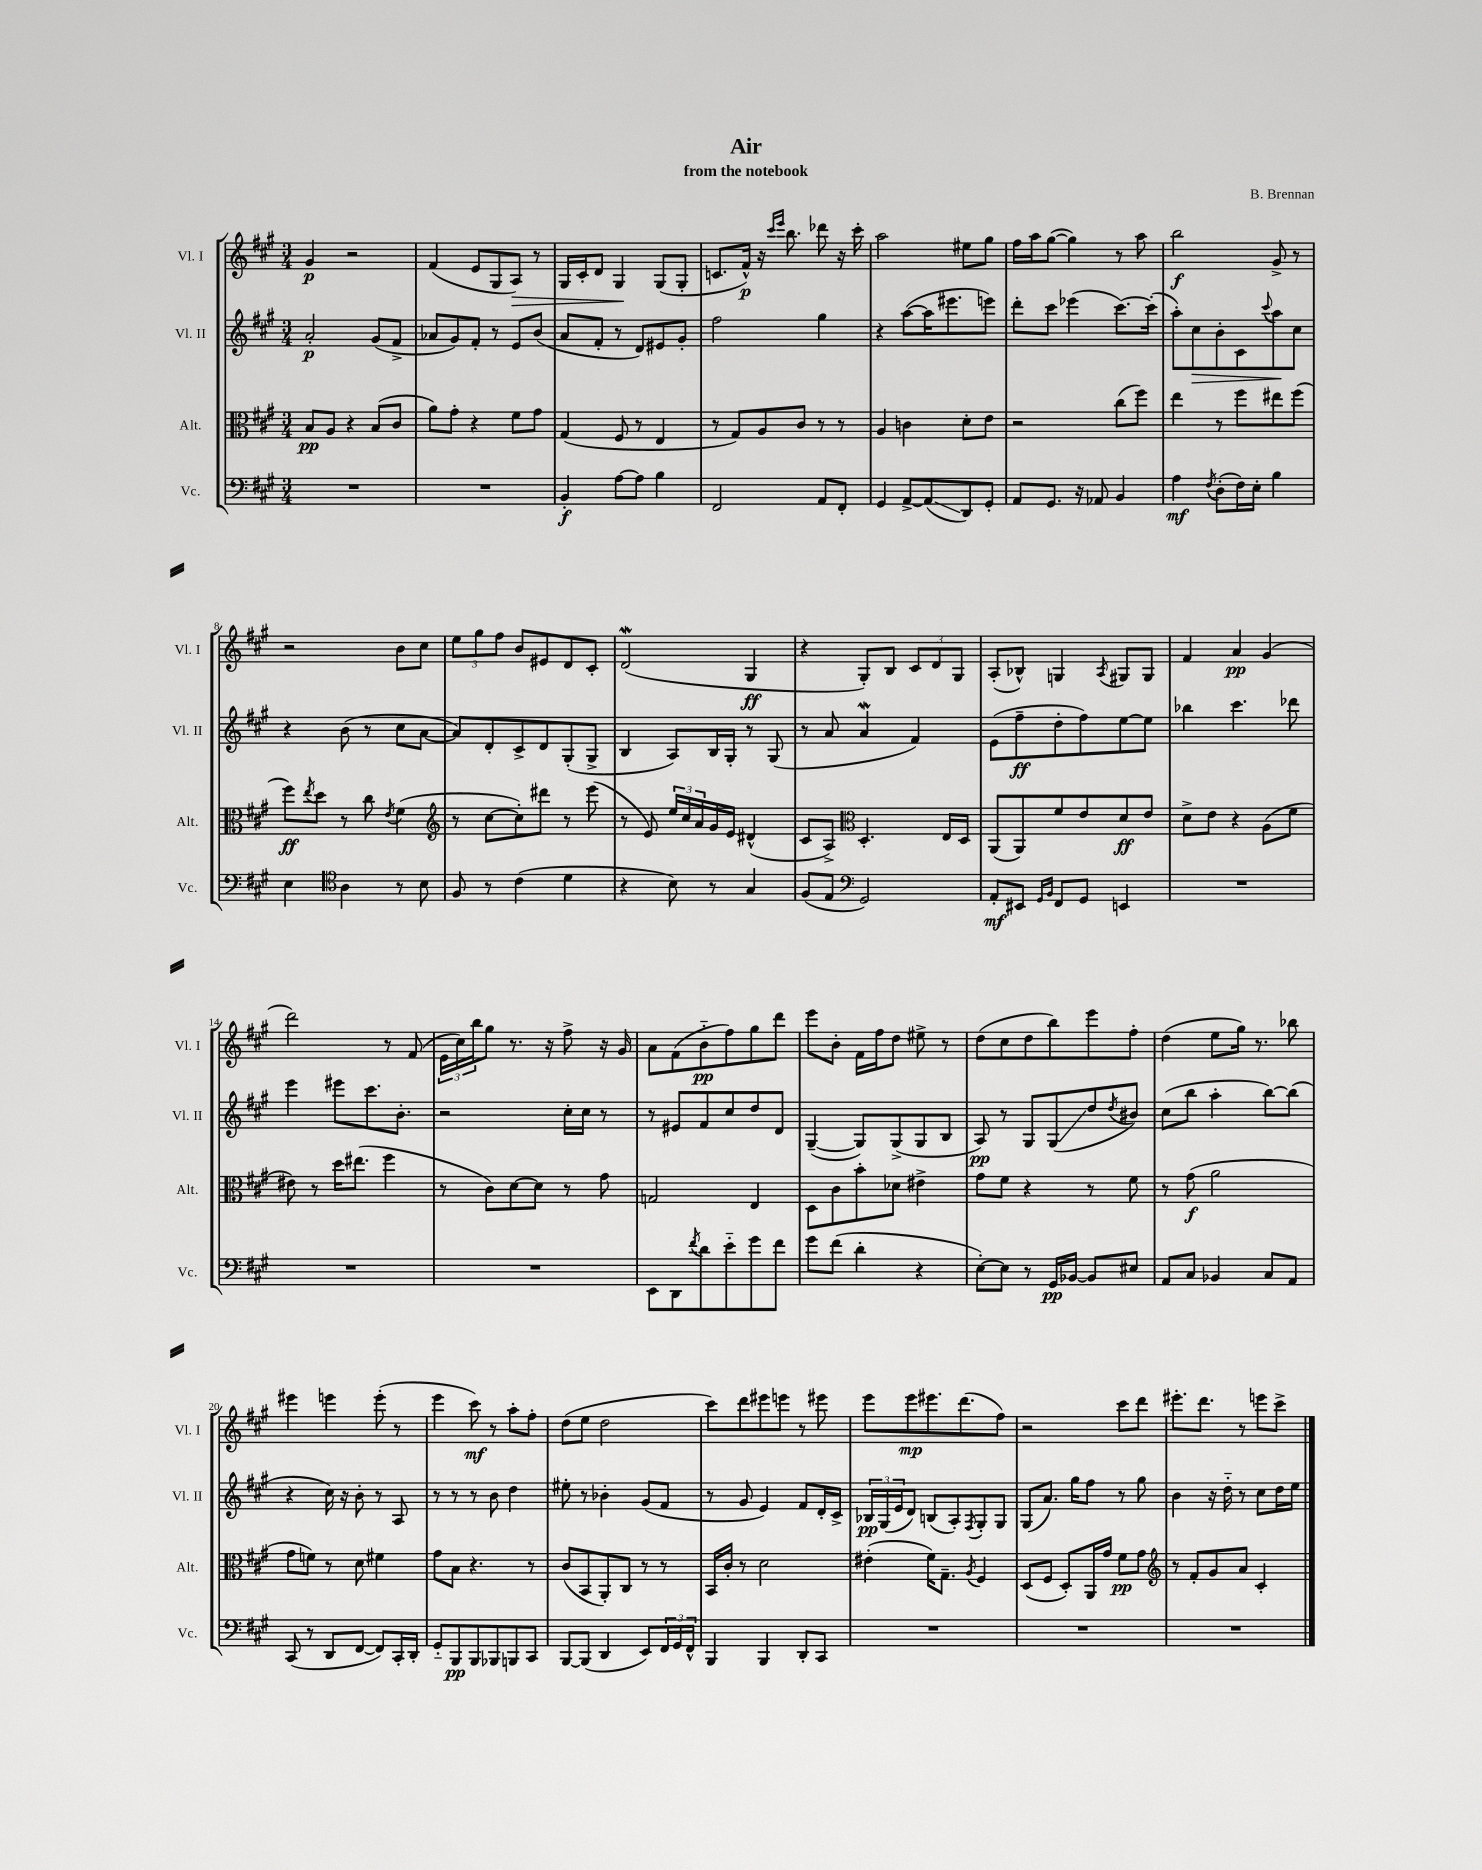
\header { title = "Air" composer = "B. Brennan" subtitle = "from the notebook" }
<<
\new StaffGroup <<
\new Staff = "s0" \with { instrumentName = "Vl. I" shortInstrumentName = "Vl. I" } {
    \clef treble \key a \major \numericTimeSignature \time 3/4
    gis'4\p r2 |
    fis'4( e'8 gis8 a8\>) r8 |
    gis16 cis'16-. d'8 gis4\! gis8( gis8-. |
    c'8. fis'16-^\p) r16 \grace { cis'''16 e'''16 } b''8. des'''8 r16 cis'''16-. |
    a''2 eis''8 gis''8 |
    fis''16 a''16 gis''8~( gis''4) r8 a''8 |
    b''2\f gis'8-> r8 |
    r2 b'8 cis''8 |
    \tuplet 3/2 { e''8 gis''8 fis''8 } b'8 eis'8 d'8 cis'8-. |
    d'2\mordent( gis4\ff |
    r4 gis8-.) b8 \tuplet 3/2 { cis'8 d'8 gis8 } |
    a8-.( bes8-^) g4 \acciaccatura { a8 } gis8 gis8 |
    fis'4 a'4\pp gis'4( |
    d'''2) r8 fis'8( |
    \tuplet 3/2 { e'16 cis''16) b''16 } gis''8 r8. r16 fis''8-> r16 gis'16 |
    a'8 fis'8( b'8-_\pp fis''8) gis''8 d'''8 |
    e'''8 b'8-. fis'16 fis''16 d''8 eis''8-> r8 |
    d''8( cis''8 d''8 b''8) e'''8 fis''8-. |
    d''4( e''8 gis''16) r8. bes''8 |
    eis'''4 e'''4 e'''8-.( r8 |
    e'''4 cis'''8\mf) r8 a''8-. fis''8-. |
    d''8( e''8 d''2 |
    cis'''8) d'''8 eis'''8 e'''8 r8 eis'''8 |
    e'''8 e'''8\mp eis'''8. d'''8.( fis''8) |
    r2 cis'''8 d'''8 |
    eis'''8.-. d'''8. r8 e'''8 cis'''8-> \bar "|." |
}
\new Staff = "s1" \with { instrumentName = "Vl. II" shortInstrumentName = "Vl. II" } {
    \clef treble \key a \major \numericTimeSignature \time 3/4
    a'2-.\p gis'8( fis'8-> |
    aes'8 gis'8) fis'8-. r8 e'8 b'8( |
    a'8 fis'8-. r8 d'8) eis'8 gis'8-. |
    fis''2 gis''4 |
    r4 a''8~( a''16 eis'''8. e'''8) |
    d'''8-. cis'''8 ees'''4( cis'''8.~) cis'''16-.( |
    a''8-.) cis''8\> b'8-. cis'8 \appoggiatura { cis'''8 } a''8\! cis''8 |
    r4 b'8( r8 cis''8 a'8~ |
    a'8) d'8-. cis'8-> d'8 gis8-.( gis8-> |
    b4 a8) b16 gis16-. r8 gis8( |
    r8 a'8 a'4\mordent fis'4) |
    e'8( fis''8--\ff d''8-. fis''8) e''8~ e''8 |
    bes''4 cis'''4. des'''8 |
    e'''4 eis'''8 cis'''8. b'8.-. |
    r2 cis''16-. cis''16 r8 |
    r8 eis'8 fis'8 cis''8 d''8 d'8 |
    gis4~--( gis8) gis8->( gis8 b8 |
    a8\pp) r8 gis8 gis8\glissando( d''8 \acciaccatura { d''8 } bis'8) |
    cis''8( b''8 a''4-. b''8~) b''8( |
    r4 cis''16) r16 b'8-. r8 a8 |
    r8 r8 r8 b'8 d''4 |
    eis''8-. r8 bes'4-. gis'8( fis'8 |
    r8 gis'8 e'4) fis'8 d'16-. cis'16-> |
    \tuplet 3/2 { bes16\pp gis16( e'16 } d'8) b8( a8-.) \acciaccatura { fis8 } gis8-. gis8 |
    gis8( a'8.) gis''16 fis''8 r8 gis''8 |
    b'4 r16 d''16-_ r8 cis''8 d''16 e''16 \bar "|." |
}
\new Staff = "s2" \with { instrumentName = "Alt." shortInstrumentName = "Alt." } {
    \clef alto \key a \major \numericTimeSignature \time 3/4
    b8\pp a8 r4 b8( cis'8 |
    a'8) gis'8-. r4 fis'8 gis'8 |
    gis4( fis8 r8 e4 |
    r8 gis8) a8 cis'8 r8 r8 |
    a4 c'4 d'8-. e'8 |
    r2 cis''8( fis''8) |
    e''4 r8 fis''8 eis''8 fis''8( |
    fis''8\ff) \acciaccatura { e''8 } d''8 r8 cis''8 \acciaccatura { e'8 } fis'4( |
    \clef treble r8 cis''8~ cis''8-.) dis'''8 r8 e'''8( |
    r8 e'8) \tuplet 3/2 { e''16 cis''16 a'16 } gis'16 e'16 dis'4-^( |
    cis'8 a8->) \clef alto d4.-. e16 d16 |
    a,8( a,8) fis'8 e'8 d'8\ff e'8 |
    d'8-> e'8 r4 a8( fis'8 |
    eis'8) r8 d''16 eis''8.( fis''4 |
    r8 cis'8) d'8~ d'8 r8 gis'8 |
    g2 e4 |
    d8 cis'8 b'8-. des'8 eis'4-> |
    gis'8 fis'8 r4 r8 fis'8 |
    r8 gis'8\f( a'2 |
    gis'8 f'8) r8 d'8 fis'4 |
    gis'8 b8 r4. r8 |
    cis'8( b,8 a,8-.) cis8 r8 r8 |
    b,16 cis'16-. r8 d'2 |
    eis'4-.( fis'16) gis8.-- \acciaccatura { a8 } fis4 |
    d8( fis8 d8-.) a,16 gis'16 fis'8\pp gis'8 |
    \clef treble r8 fis'8-. gis'8 a'8 cis'4-. \bar "|." |
}
\new Staff = "s3" \with { instrumentName = "Vc." shortInstrumentName = "Vc." } {
    \clef bass \key a \major \numericTimeSignature \time 3/4
    R2. |
    R2. |
    b,4-.\f a8~ a8 b4 |
    fis,2 a,8 fis,8-. |
    gis,4 a,8~-> a,8\glissando( d,8) gis,8-. |
    a,8 gis,8. r16 aes,8 b,4 |
    a4\mf \acciaccatura { fis8 } d8-.( fis16) e16-. b4 |
    e4 \clef tenor a4 r8 b8 |
    fis8 r8 cis'4( d'4 |
    r4 b8) r8 gis4 |
    fis8( e8 \clef bass gis,2) |
    a,8-.\mf eis,8 \grace { gis,16 b,16 } fis,8 gis,8 e,4 |
    R2. |
    R2. |
    R2. |
    e,8 d,8 \acciaccatura { fis'8 } d'8 e'8-_ gis'8 fis'8 |
    gis'8 fis'8( d'4-. r4 |
    e8~-.) e8 r8 gis,16\pp bes,16~ bes,8 eis8 |
    a,8 cis8 bes,4 cis8 a,8 |
    cis,8( r8 d,8 fis,8~ fis,8) cis,16-. d,16-. |
    gis,8-_ b,,8\pp b,,8 bes,,8 b,,8 cis,8 |
    b,,8~ b,,8( d,4 e,8) \tuplet 3/2 { fis,16 gis,16 fis,16-^ } |
    b,,4 b,,4 d,8-. cis,8 |
    R2. |
    R2. |
    R2. \bar "|." |
}
>>
>>
